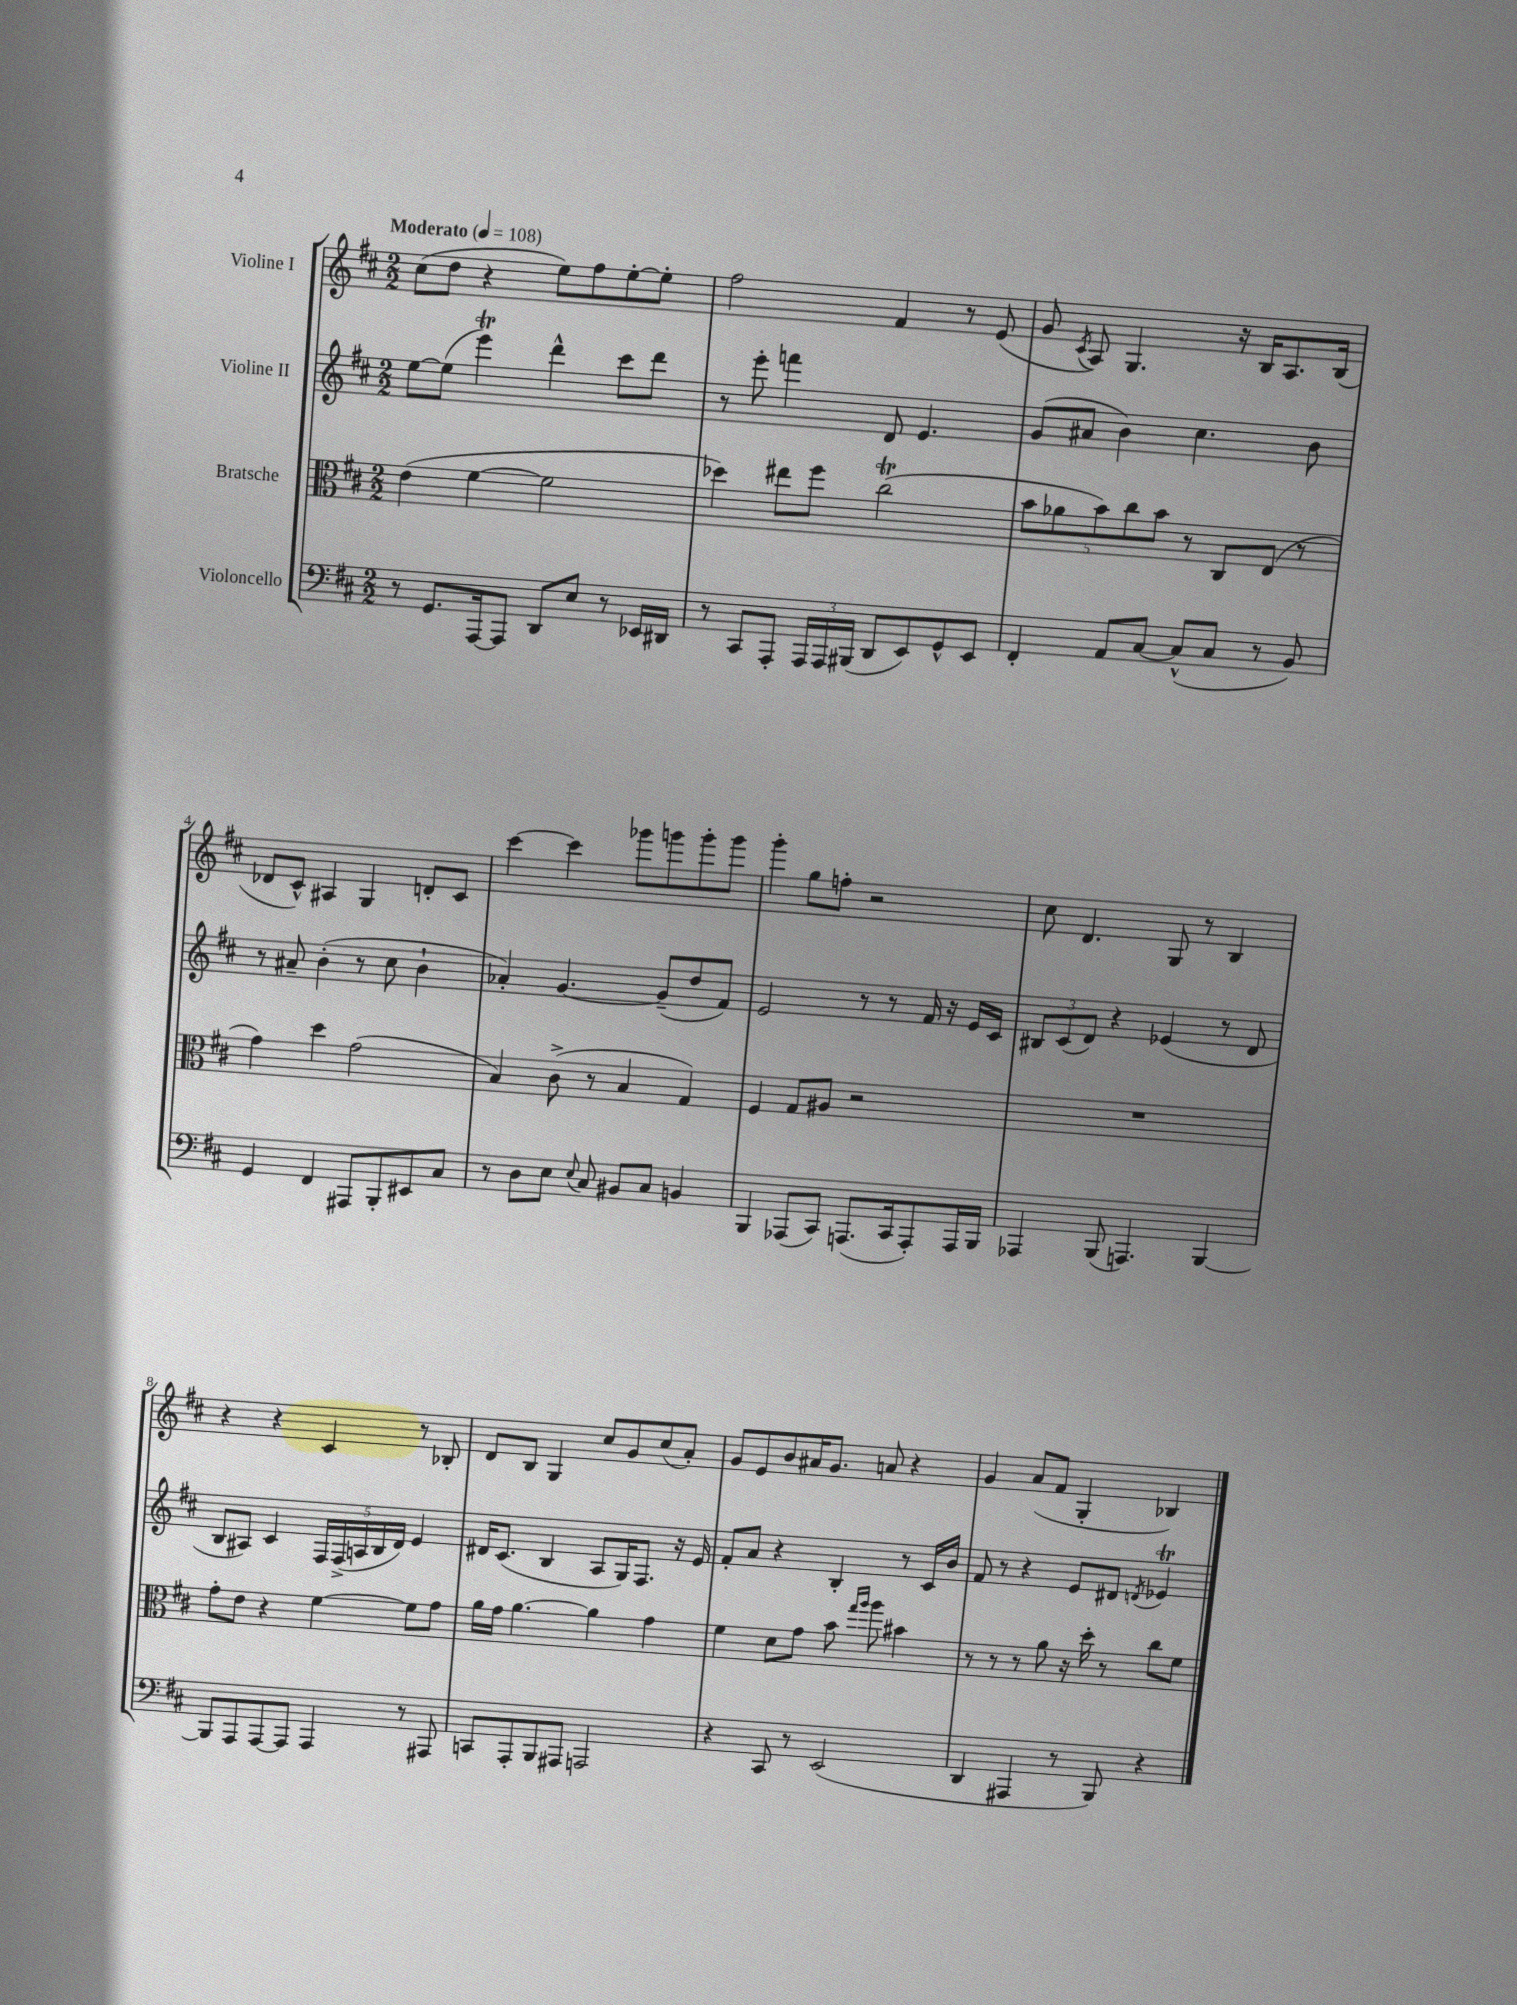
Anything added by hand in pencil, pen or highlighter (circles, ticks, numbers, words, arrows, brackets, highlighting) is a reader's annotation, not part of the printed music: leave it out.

**kern	**kern	**kern	**kern
*part4	*part3	*part2	*part1
*staff4	*staff3	*staff2	*staff1
*I"Violoncello	*I"Bratsche	*I"Violine II	*I"Violine I
*clefF4	*clefC3	*clefG2	*clefG2
*k[f#c#]	*k[f#c#]	*k[f#c#]	*k[f#c#]
*M2/2	*M2/2	*M2/2	*M2/2
*MM108	*MM108	*MM108	*MM108
=1	=1	=1	=1
!	!	!	!LO:TX:a:B:t=Moderato
8r	(4e\	[8ee\L	(8cc#\L
8.GG/L	.	(8ee\J]	8dd\J
.	[4f#\	4eeeT\)	4r
[16AAA/k	.	.	.
8AAA/J]	.	.	.
8DD/L	2f#\]	4ddd^^\	8ee\L)
8E/J	.	.	8ff#\
8r	.	8ccc#\L	[8ee'\
16EE-X/LL	.	8ddd\J	8ee'\J]
16DD#X/JJ	.	.	.
=2	=2	=2	=2
8r	4dd-X\)	8r	2ff#\
8CC#/L	.	8eee'\	.
8AAA'/J	8ee#X\L	4fffn\	.
24AAA/LL	8ff#\J	.	.
24AAA/	.	.	.
(24BBB#X/JJ	.	.	.
8DD/L	(2cc#t\	8d/	4f#/
8EE/)	.	4.e/	.
8GG^^/	.	.	8r
8EE/J	.	.	(8e/
=3	=3	=3	=3
4FF#'/	10b\L	(8g/L	8g/
.	10a-X\	.	.
.	.	.	8qc#/
.	.	8a#X/J	8A/)
.	10b\)	.	.
8AA/L	.	4b\)	4.G/
.	10cc#\	.	.
[8C#/J	.	.	.
.	10b\J	.	.
(8C#^^/L]	8r	4.cc#\	.
8C#/J	8C#/L	.	16r
.	.	.	16B/KL
8r	(8E/J	.	8.A/
8BB/)	8r	8b\	.
.	.	.	(16B/Jk
!!LO:LB:g=z
=4	=4	=4	=4
4GG/	4g\)	8r	8d-X/L
.	.	8a#X~/	8c#^^/J)
4FF#/	4dd\	(4b'\	4A#X/
8AAA#X/L	(2g\	8r	4G/
8BBB'/	.	8cc#\	.
8EE#X/	.	4b`\	8dn'/L
8C#/J	.	.	8c#/J
=5	=5	=5	=5
8r	4B/)	4a-X'/)	[4ccc#\
8D\L	.	.	.
8E\J	(8c#^\	[4.g/	4ccc#\]
8qqE/	.	.	.
8C#/	8r	.	.
8BB#X/L	4B/	.	8ggg-X\L
8C#/J	.	(8g~/L]	8gggn\
4BBn/	4G/)	8dd/	8ggg'\
.	.	8f#/J)	8ggg\J
=6	=6	=6	=6
4BBB/	4F#/	2e/	4ggg'\
(8AAA-X/L	8G/L	.	8gg\L
8CC#/J)	8A#X/J	.	8ffn'\J
(8.AAAn/L	2r	8r	2r
.	.	8r	.
16CC#/k	.	.	.
8AAA'/)	.	16f#/	.
.	.	16r	.
16AAA/L	.	16e/LL	.
16BBB/JJ	.	16c#/JJ	.
=7	=7	=7	=7
4AAA-X/	1r	12B#X/L	8cc#\
.	.	(12c#/	.
.	.	.	4.d/
.	.	12d/J)	.
(8BBB/	.	4r	.
4.AAAn/)	.	.	.
.	.	(4e-X/	8G/
.	.	.	8r
[4BBB/	.	8r	4B/
.	.	8d/	.
!!LO:LB:g=z
=8	=8	=8	=8
8BBB/L]	8g'\L	8B/L	4r
8AAA/	8e\J	8A#X/J)	.
[8AAA/	4r	4c#/	4r
8AAA/J]	.	.	.
4AAA/	[4f#\	20F#/LL	4c#/
.	.	(20F#^/	.
.	.	20An/	.
.	.	20B/	.
.	.	20d/JJ)	.
8r	8f#\L]	4e/	8r
8AAA#X/	8g\J	.	8B-X'/
=9	=9	=9	=9
8CCn/L	16a\LL	16d#X/KL	8d/L
.	16g\JJ	(8.c#/J	.
8AAA'/	[4.a\	.	8B/J
8BBB/	.	4B/	4G/
8AAA#X/J	.	.	.
2AAAn/	4a\]	8A/L	8cc#/L
.	.	16G/K)	8g/
.	.	8.F#/J	.
.	4g\	.	(8cc#/
.	.	16r	8a'/J)
.	.	16e/	.
=10	=10	=10	=10
4r	4f#\	8f#'/L	8g/L
.	.	8a/J	8e/
8CC#/	8d\L	4r	8b/
8r	8g\J	.	16a#X/K
.	.	.	8.g/J
(2EE/	8b\	4B'/	.
.	16qqgg/LL	.	.
.	16qqaa/JJ	.	.
.	8aa\	.	8an/
.	4b#X\	8r	4r
.	.	16c#/LL	.
.	.	16b/JJ	.
=11	=11	=11	=11
4DD/	8r	8f#/	4g/
.	8r	8r	.
4AAA#X/	8r	4r	(8a/L
.	8a\	.	8f#/J
8r	16r	8e/L	4G'/
.	16dd'\	.	.
8BBB/)	8r	8d#X/J	.
.	.	8qdn/	.
4r	8cc#\L	4e-XT/	4B-X/)
.	8f#\J	.	.
==	==	==	==
*-	*-	*-	*-
